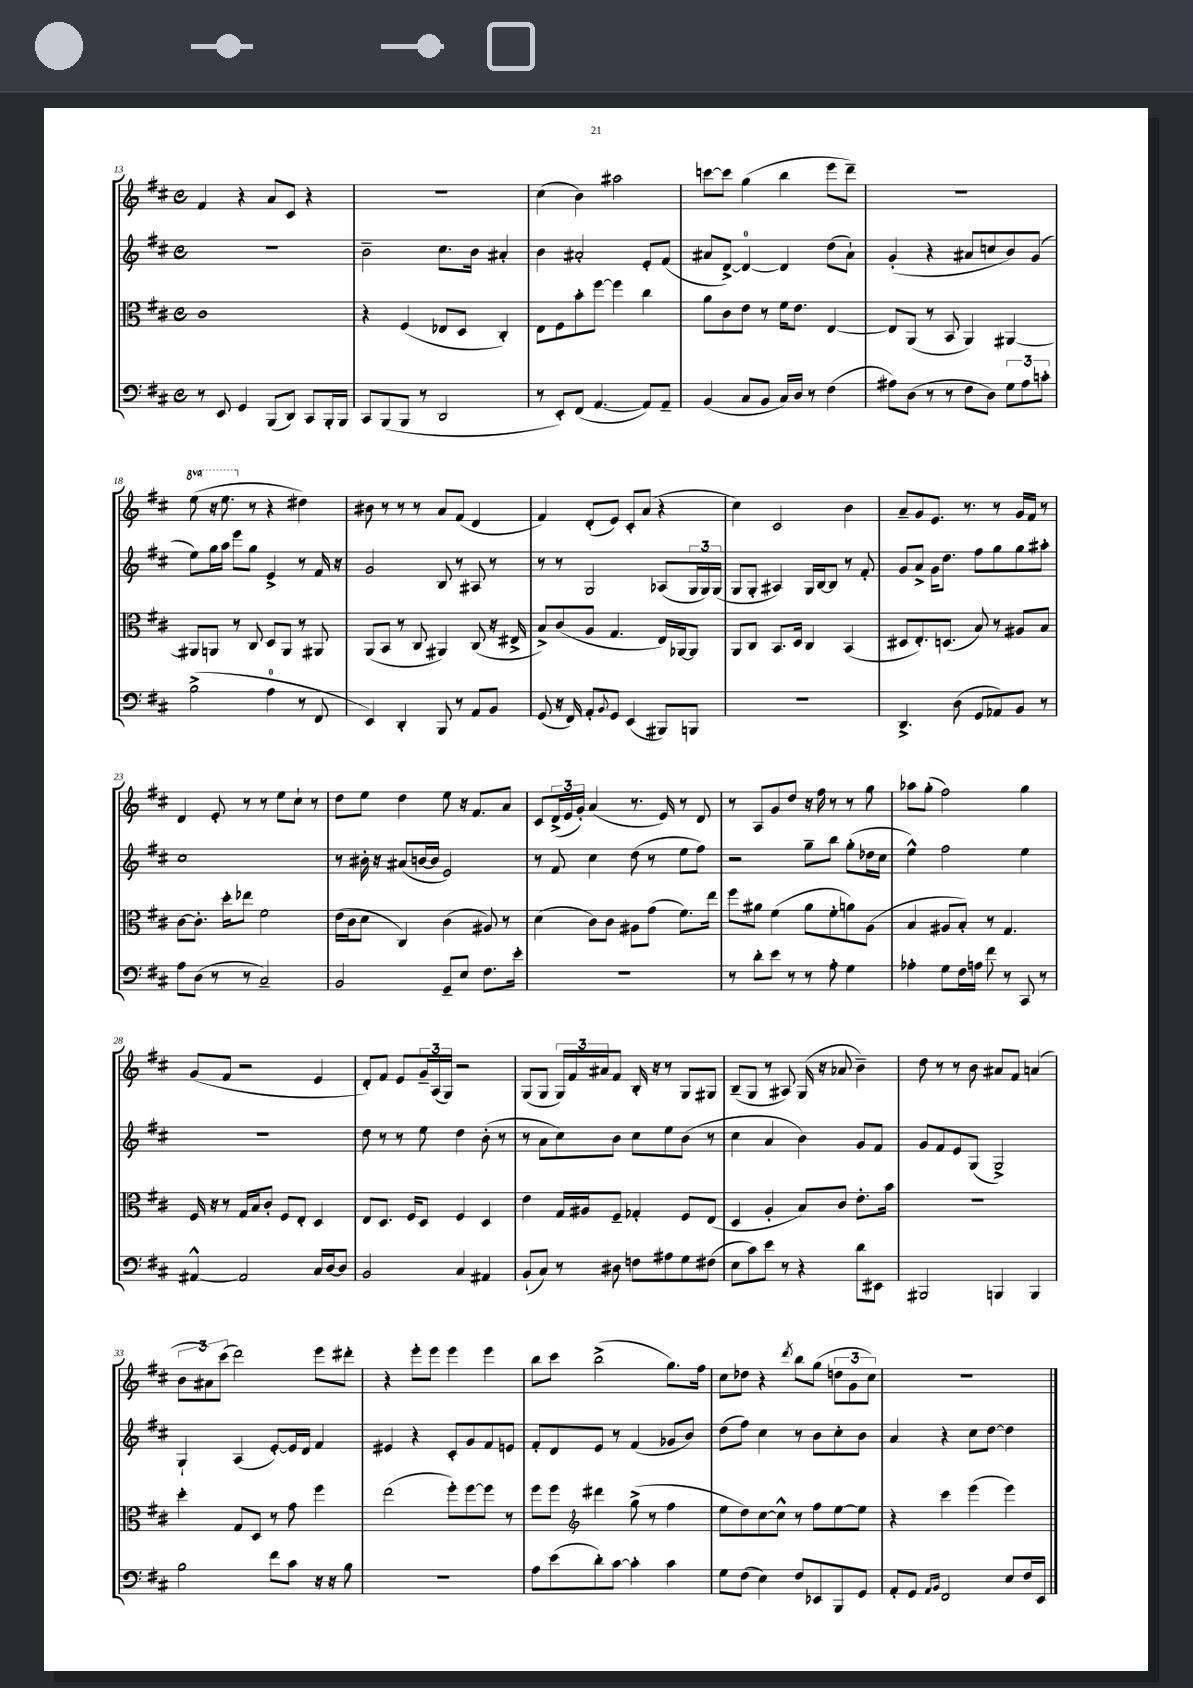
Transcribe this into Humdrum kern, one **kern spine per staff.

**kern	**kern	**kern	**kern
*staff4	*staff3	*staff2	*staff1
*clefF4	*clefC3	*clefG2	*clefG2
*k[f#c#]	*k[f#c#]	*k[f#c#]	*k[f#c#]
*M4/4	*M4/4	*M4/4	*M4/4
*met(c)	*met(c)	*met(c)	*met(c)
8r	1c#	1r	4f#
8EE	.	.	.
4GG	.	.	4r
(8BBB	.	.	8a
8DD)	.	.	8c#
8CC#	.	.	4r
16BBB'	.	.	.
16BBB	.	.	.
=	=	=	=
8CC#	4r	2b~	1r
(8BBB	.	.	.
8BBB	(4F#	.	.
8r	.	.	.
2DD	8E-	8.cc#	.
.	8D	.	.
.	.	16b	.
.	4C#')	4a#'	.
=	=	=	=
8r	8E	4b	(4cc#
8EE')	8F#	.	.
(8FF#	8b'	2a#'	4b)
[4.AA	[8ff#	.	.
.	4ff#]	.	2aa#
8AA])	4cc#	8e'	.
8AA~	.	(8f#	.
=	=	=	=
(4BB	8a	8a#	[8ccc
.	8c#	[8d^)	8ccc]
8C#	8e	4d_	(4gg
8BB	8r	.	.
16C#)	16f#	4d]	4bb
16D	8.e	.	.
8r	.	.	.
(4F#	[4E	(8dd	8eee
.	.	8a#`)	8ddd~)
=	=	=	=
8A#)	8E]	(4g'	1r
(8D	(8AA	.	.
8r	8r	4r	.
8r	8BB	.	.
8F#	4AA)	8a#	.
8D)	.	8cc	.
12G	[4AA#	8b)	.
12A#	.	.	.
.	.	(8g	.
12c'	.	.	.
=	=	=	=
(2B^	8AA#]	8ee)	(8eee
.	8AA	16gg	16r
.	.	16aa	8.eee
.	8r	8eee	.
.	8C#	8gg	8r
4A	8D	4e^	4r
.	8AA	.	.
8r	8r	8r	4dd#)
8FF#	8AA#	16f#	.
.	.	16r	.
=	=	=	=
4EE)	(8AA	2g	8b#
.	8BB	.	8r
4DD'	8r	.	8r
.	8C#	.	8r
8BBB	4AA#)	8B	8a
8r	.	8r	(8f#
8AA	(8C#	8A#	4d
8BB	16r	8r	.
.	16E#^	.	.
=	=	=	=
(8GG	8B^)	8r	4f#)
16r	(8c#	8r	.
16FF#)	.	.	.
8AA'	8A	2G	(8d'
8qqBB	.	.	.
8GG	4.G	.	8e)
(4EE	.	.	8c#'
.	.	.	(8a
8BBB#)	16E)	(8A-	4r
.	[16AA-	.	.
8BBB	8AA-]	24G	.
.	.	24G)	.
.	.	(24G	.
=	=	=	=
1r	8AA	8G	4cc#)
.	8C#	8G'	.
.	8.BB	4A#)	2c#
.	16D	.	.
.	4C#	16G	.
.	.	[16B	.
.	.	8B]	.
.	(4BB	8r	4b
.	.	8f#'	.
=	=	=	=
4.DD^	8D#	8g	8a~
.	8.E')	8a^	8g
.	.	16g	8.e
.	(8.D	8.dd	.
(8D	.	.	.
.	.	.	8.r
8GG	8B)	8ff#	.
8AA-)	8r	8gg	8r
8BB	8A#	8gg	16g
.	.	.	16f#
8r	8B	8aa#'	8r
=	=	=	=
8A	[8c#	1cc#	4d
(8D	8.c#']	.	.
8r	.	.	8e'
.	16dd'	.	.
8r	8ee-	.	8r
2C#~)	2f#	.	8r
.	.	.	8ee
.	.	.	8cc#`
.	.	.	8r
=	=	=	=
2BB	(16e	8r	8dd
.	16c#	.	.
.	8d	16b#'	8ee
.	.	16r	.
.	4C#)	(8a#	4dd
.	.	[16b	.
.	.	16b]	.
8GG~	(4c#	2e)	8ee
8E	.	.	16r
.	.	.	8.f#
8.F#	8A#)	.	.
.	8r	.	8a
16e'	.	.	.
=	=	=	=
1r	(4d	8r	8c#
.	.	8f#	(24d^
.	.	.	24e
.	.	.	24g')
.	8c#)	4cc#	(4a
.	8c#	.	.
.	8A#	(8dd	8.r
.	(8g	8r	.
.	.	.	16e)
.	8.f#)	8ee	8r
.	.	8ff#)	8d
.	16ee	.	.
=	=	=	=
8r	8ff#	2r	8r
8d'	8a#	.	8A
8e	(4f#	.	8g
8r	.	.	8dd
8r	8a#	8gg~	16r
.	.	.	16ff#
8A'	8f#'	8bb	8r
4G	8a)	(8gg'	8r
.	(8A	16dd-	8gg
.	.	16cc#	.
=	=	=	=
4A-'	4B	4ee^^)	8aa-
.	.	.	(8gg'
8G	8A#	2ff#	2ff#)
16F#	8B')	.	.
16A	.	.	.
8f#	8r	.	.
8r	4.G	.	.
8CC#	.	4ee	4gg
8r	.	.	.
=	=	=	=
[4AA#^^	16F#	1r	(8g
.	16r	.	.
.	8r	.	8f#
2AA#]	16G	.	2r
.	16B	.	.
.	8c#'	.	.
.	8F#	.	.
.	8E'	.	.
16C#	4D	.	4e
[16D	.	.	.
8D]	.	.	.
=	=	=	=
2BB	8E	8dd	8d')
.	8.D	8r	8f#
.	.	8r	8e
.	16F#	.	.
.	8D	8ee	24g~
.	.	.	(24A
.	.	.	24G)
4C#	4F#	4dd	2r
4AA#	4D	(8b'	.
.	.	8r	.
=	=	=	=
(8BB`	4e	8r	(8G
8C#)	.	8a	8G
8r	16G	8cc#)	24G)
.	.	.	24f#
.	16A#	.	.
.	.	.	24a#
8D#	8F#~	8b	8f#
8F	4G-'	8cc#	16B'
.	.	.	16r
8A#	.	8ee	8r
8G	8F#	(8b	8G
(8F#	(8E	8r	8G#
=	=	=	=
8E	4D	4cc#	(8B~
8c#)	.	.	8G
8e	4A'	4a	8r
8r	.	.	8A#)
4r	8B)	4b)	(16G
.	.	.	16r
.	8c#	.	8a-
8d	8.e'	8g	4b~)
8EE#	.	8f#	.
.	16b	.	.
=	=	=	=
2BBB#	1r	8g	8dd
.	.	8f#	8r
.	.	8e	8r
.	.	(8G	8b
4BBB	.	2G^)	8a#
.	.	.	8f#
4BBB	.	.	(4a
=	=	=	=
2B	4dd'	4G`	12b
.	.	.	12a#)
.	.	.	(12ccc#
.	8G	(4A	2ddd)
.	8D	.	.
8f#	8r	[8e')	.
8c#	8g	16e]	.
.	.	16d	.
16r	4ff#	4f#	8eee
16r	.	.	.
8B	.	.	8ddd#'
=	=	=	=
1r	(2ee	4e#	4r
.	.	4r	8eee'
.	.	.	8eee
.	8ff#')	8c#'	4eee
.	[8ff#	8g	.
.	8ff#]	8f#	4eee
.	8r	8e	.
=	=	=	=
8A	8ff#	8f#'	8bb
(8e	8ff#	8d	8ccc#
*	*clefG2	*	*
8d')	4ddd#	8e	(2bb^
[8c#	.	8r	.
4c#']	(8gg^	(4f#	.
.	8r	.	.
4c#	4ff#	8g-	8.gg)
.	.	8b)	.
.	.	.	16ff#
=	=	=	=
8G	8ee	(8dd	8cc#
(8F#	8dd)	8ff#)	8dd-
4E)	[8cc#	4cc#	4r
.	8cc#^^]	.	.
.	.	.	8qddd
8F#	8r	8r	8bb
8EE-	8ff#	8b	(8gg
8BBB	[8ee	8cc#'	12dd
.	.	.	12g
8GG	8ee]	8b	.
.	.	.	12cc#)
=	=	=	=
8AA'	4r	4a	1r
8GG	.	.	.
16qqAA	.	.	.
16qqBB	.	.	.
2FF#	4ccc#	4r	.
.	(4eee	8cc#	.
.	.	[8dd	.
8E	4eee)	4dd]	.
16F#	.	.	.
16EE	.	.	.
==	==	==	==
*-	*-	*-	*-
